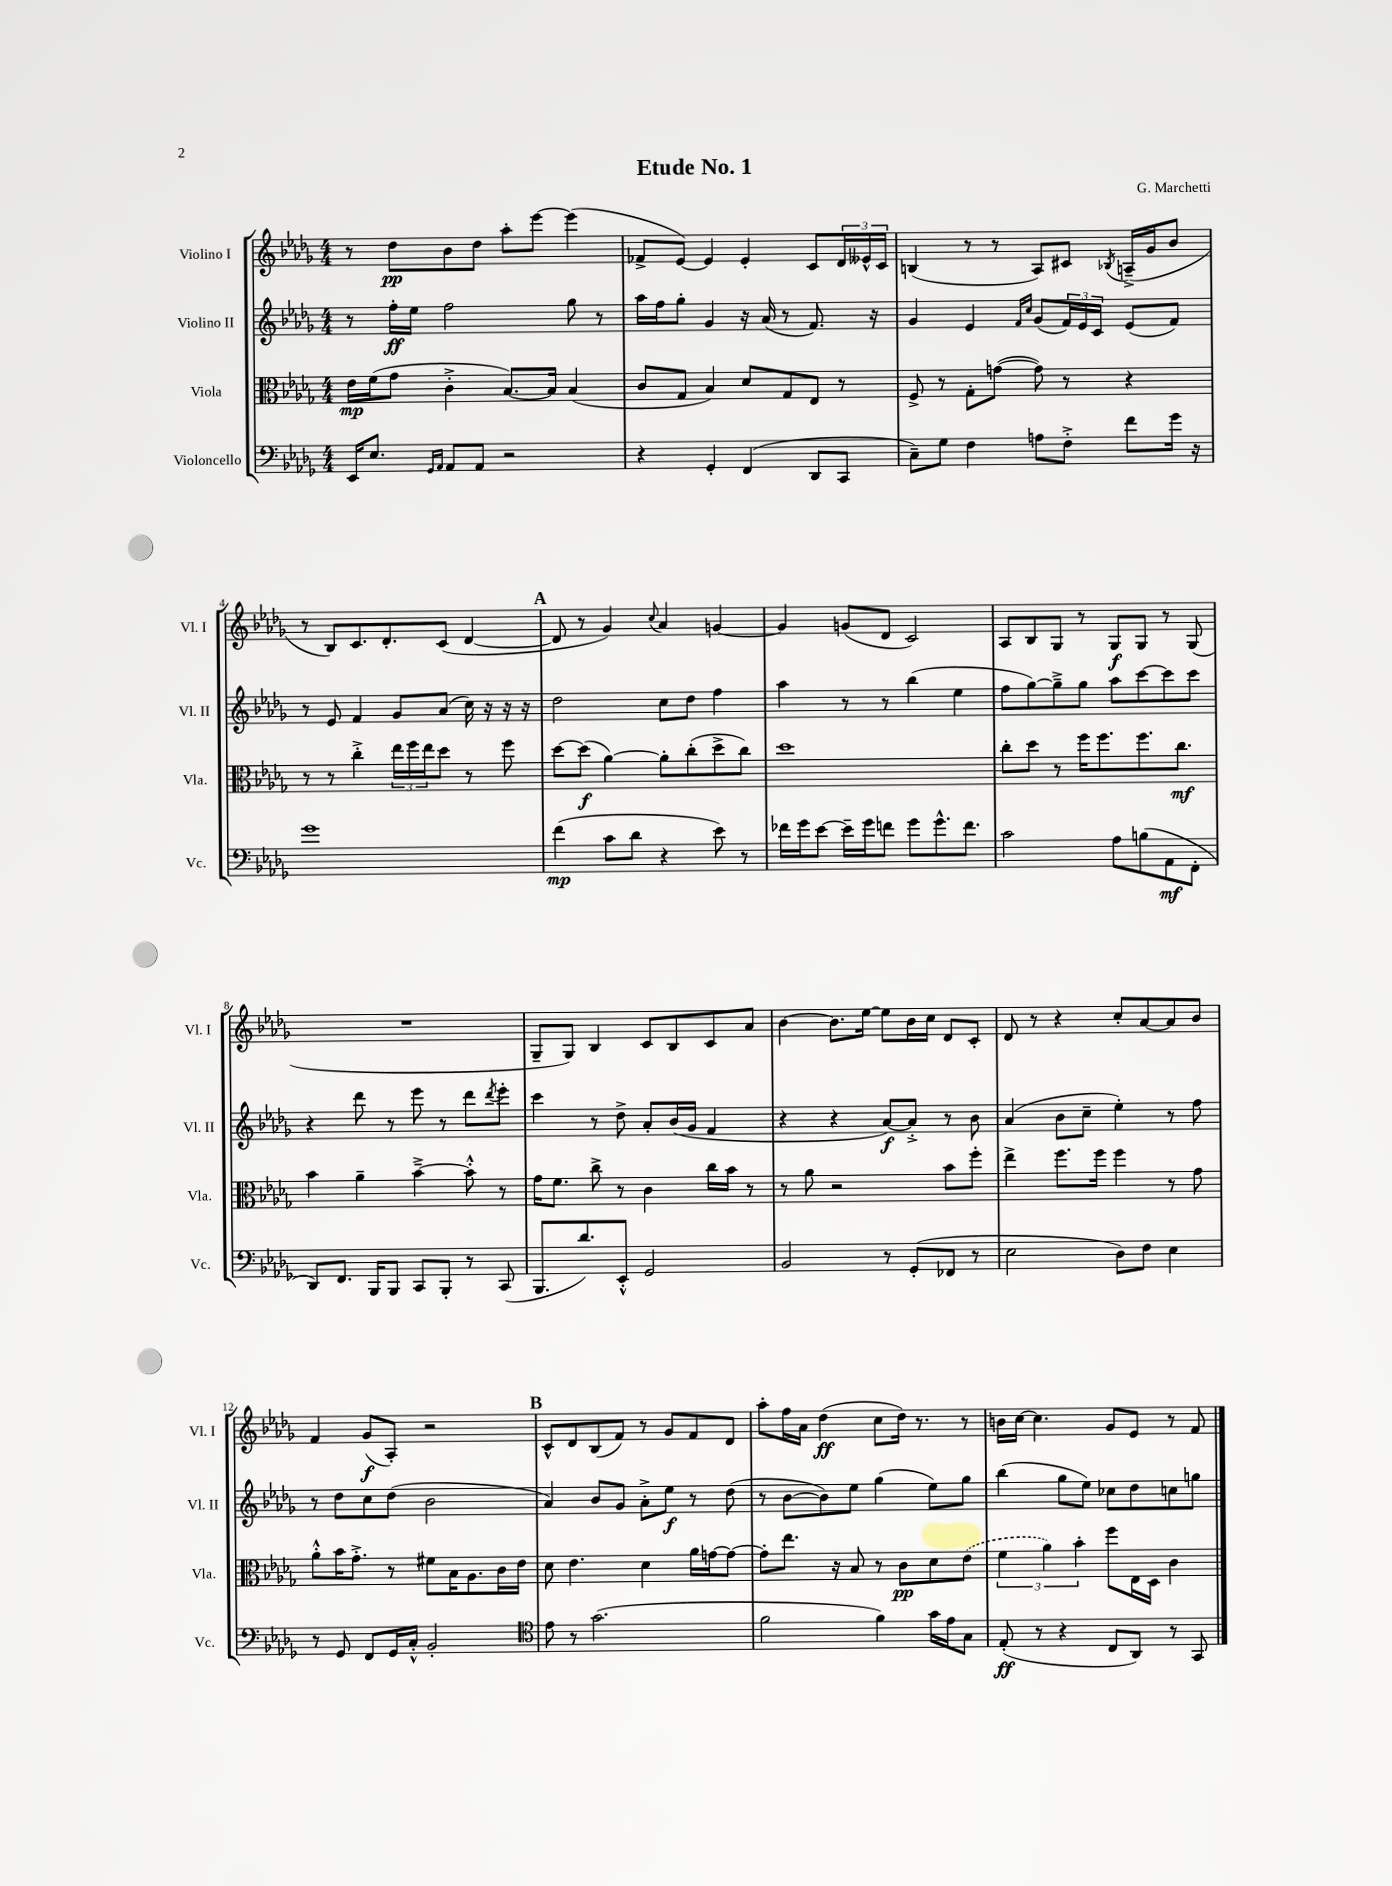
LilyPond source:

\header { title = "Etude No. 1" composer = "G. Marchetti" }
<<
\new StaffGroup <<
\new Staff = "s0" \with { instrumentName = "Violino I" shortInstrumentName = "Vl. I" } {
    \clef treble \key des \major \numericTimeSignature \time 4/4
    r8 des''8\pp bes'8 des''8 aes''8-. ees'''8~ ees'''4( |
    fes'8-> ees'8~) ees'4 ees'4-. c'8 \tuplet 3/2 { des'16 eeses'16-^ c'16 } |
    b4( r8 r8 aes8) cis'8 \acciaccatura { bes8 } a16--->( ges'16 bes'8 |
    r8 bes8) c'8. des'8.-. c'8( des'4~ |
    \mark \markup { \bold "A" } des'8 r8 ges'4) \appoggiatura { c''8 } aes'4 g'4~ |
    g'4 g'8( des'8 c'2) |
    aes8 bes8 ges8 r8 ges8\f ges8 r8 ges8( |
    R1 |
    ges8-- ges8) bes4 c'8 bes8 c'8 aes'8 |
    bes'4~ bes'8. ees''16~ ees''8 bes'16 c''16 des'8 c'8-. |
    des'8 r8 r4 c''8-. aes'8~ aes'8 bes'8 |
    f'4 ges'8\f( aes8-.) r2 |
    \mark \markup { \bold "B" } c'8-^ des'8 bes8( f'8) r8 ges'8 f'8 des'8 |
    aes''8-. f''16 aes'16 des''4\ff( c''8 des''16) r8. r8 |
    b'16 c''16~ c''4. ges'8 ees'8 r8 f'8 \bar "|." |
}
\new Staff = "s1" \with { instrumentName = "Violino II" shortInstrumentName = "Vl. II" } {
    \clef treble \key des \major \numericTimeSignature \time 4/4
    r8 f''16-.\ff ees''16 f''2 ges''8 r8 |
    aes''16 f''16 ges''8-. ges'4 r16 aes'16( r8 f'8.) r16 |
    ges'4 ees'4 \grace { f'16 c''16 } ges'8( \tuplet 3/2 { f'16) ees'16 c'16 } ees'8( f'8) |
    r8 ees'8 f'4 ges'8 aes'8( c''16) r16 r16 r16 |
    \mark \markup { \bold "A" } des''2 c''8 des''8 f''4 |
    aes''4 r8 r8 bes''4( ees''4 |
    f''8 ges''8~) ges''8---> ges''8 aes''8 c'''8~ c'''8 c'''8 |
    r4 des'''8 r8 ees'''8 r8 des'''8 \acciaccatura { des'''8 } ees'''8-. |
    c'''4 r8 des''8-> aes'8-. bes'16( ges'16 f'4 |
    r4 r4 aes'8~\f) aes'8-.-> r8 bes'8 |
    aes'4( bes'8 c''8-- ees''4-.) r8 f''8 |
    r8 des''8 c''8 des''8( bes'2 |
    \mark \markup { \bold "B" } aes'4) bes'8 ges'8 aes'8-.-> ees''8\f r8 des''8( |
    r8 bes'8~ bes'8) ees''8 ges''4( ees''8) ges''8 |
    bes''4( ges''8 ees''8) ces''8 des''8 c''8 g''8 \bar "|." |
}
\new Staff = "s2" \with { instrumentName = "Viola" shortInstrumentName = "Vla." } {
    \clef alto \key des \major \numericTimeSignature \time 4/4
    ees'16\mp f'16( ges'8 c'4-.-> bes8.~) bes16 bes4( |
    c'8 ges8 bes4) des'8 ges8 ees8 r8 |
    f8-> r8 ges8-. g'8~( g'8) r8 r4 |
    r8 r8 c''4-.-> \tuplet 3/2 { ees''16 f''16 ees''16 } des''8 r8 f''8 |
    \mark \markup { \bold "A" } des''8~ des''8\f( aes'4~) aes'8-. c''8-.( des''8-> c''8) |
    des''1 |
    c''8-. des''8 r8 f''16 f''8. f''8. c''8.\mf |
    bes'4 aes'4-- bes'4~---> bes'8-.-^ r8 |
    ges'16 f'8. c''8-> r8 c'4 c''16 bes'16 r8 |
    r8 aes'8 r2 bes'8 f''8-. |
    ees''4-> f''8. f''16 f''4 r8 ges'8 |
    aes'8-.-^ bes'16 ges'8.-.-> r8 fis'8 bes16 aes8. c'16 ees'16 |
    \mark \markup { \bold "B" } des'8 ees'4. des'4 aes'16 g'16~ g'8~ |
    g'8-. ees''8. r16 bes8 r8 c'8\pp des'8 \once \slurDashed ees'8( |
    \tuplet 3/2 { f'4 aes'4) bes'4-. } f''8 ees16 des16 c'4 \bar "|." |
}
\new Staff = "s3" \with { instrumentName = "Violoncello" shortInstrumentName = "Vc." } {
    \clef bass \key des \major \numericTimeSignature \time 4/4
    ees,16 ees8. \grace { ges,16 aes,16 } aes,8 aes,8 r2 |
    r4 ges,4-. f,4( des,8 c,8 |
    c8--) ges8 f4 a8 f8-.-> f'8 ges'16 r16 |
    ges'1 |
    \mark \markup { \bold "A" } f'4\mp( c'8 des'8 r4 ees'8) r8 |
    fes'16 ges'16 ees'8~ ees'16-- ges'16 f'8 ges'8 ges'8.-^ f'8. |
    c'2 aes8 b8( aes,8\mf f,8-. |
    des,8) f,8. bes,,16 bes,,8 c,8 bes,,8-. r8 c,8( |
    bes,,8. des'8.) ees,8-.-^ ges,2 |
    bes,2 r8 ges,8-.( fes,8 r8 |
    ees2 des8) f8 ees4 |
    r8 ges,8 f,8 ges,16 c16-.-^ bes,2-. |
    \mark \markup { \bold "B" } \clef tenor ees'8 r8 ges'2.( |
    f'2 f'4) ges'16 ees'16 ges8 |
    ees8-.\ff( r8 r4 c8 aes,8) r8 ges,8 \bar "|." |
}
>>
>>
